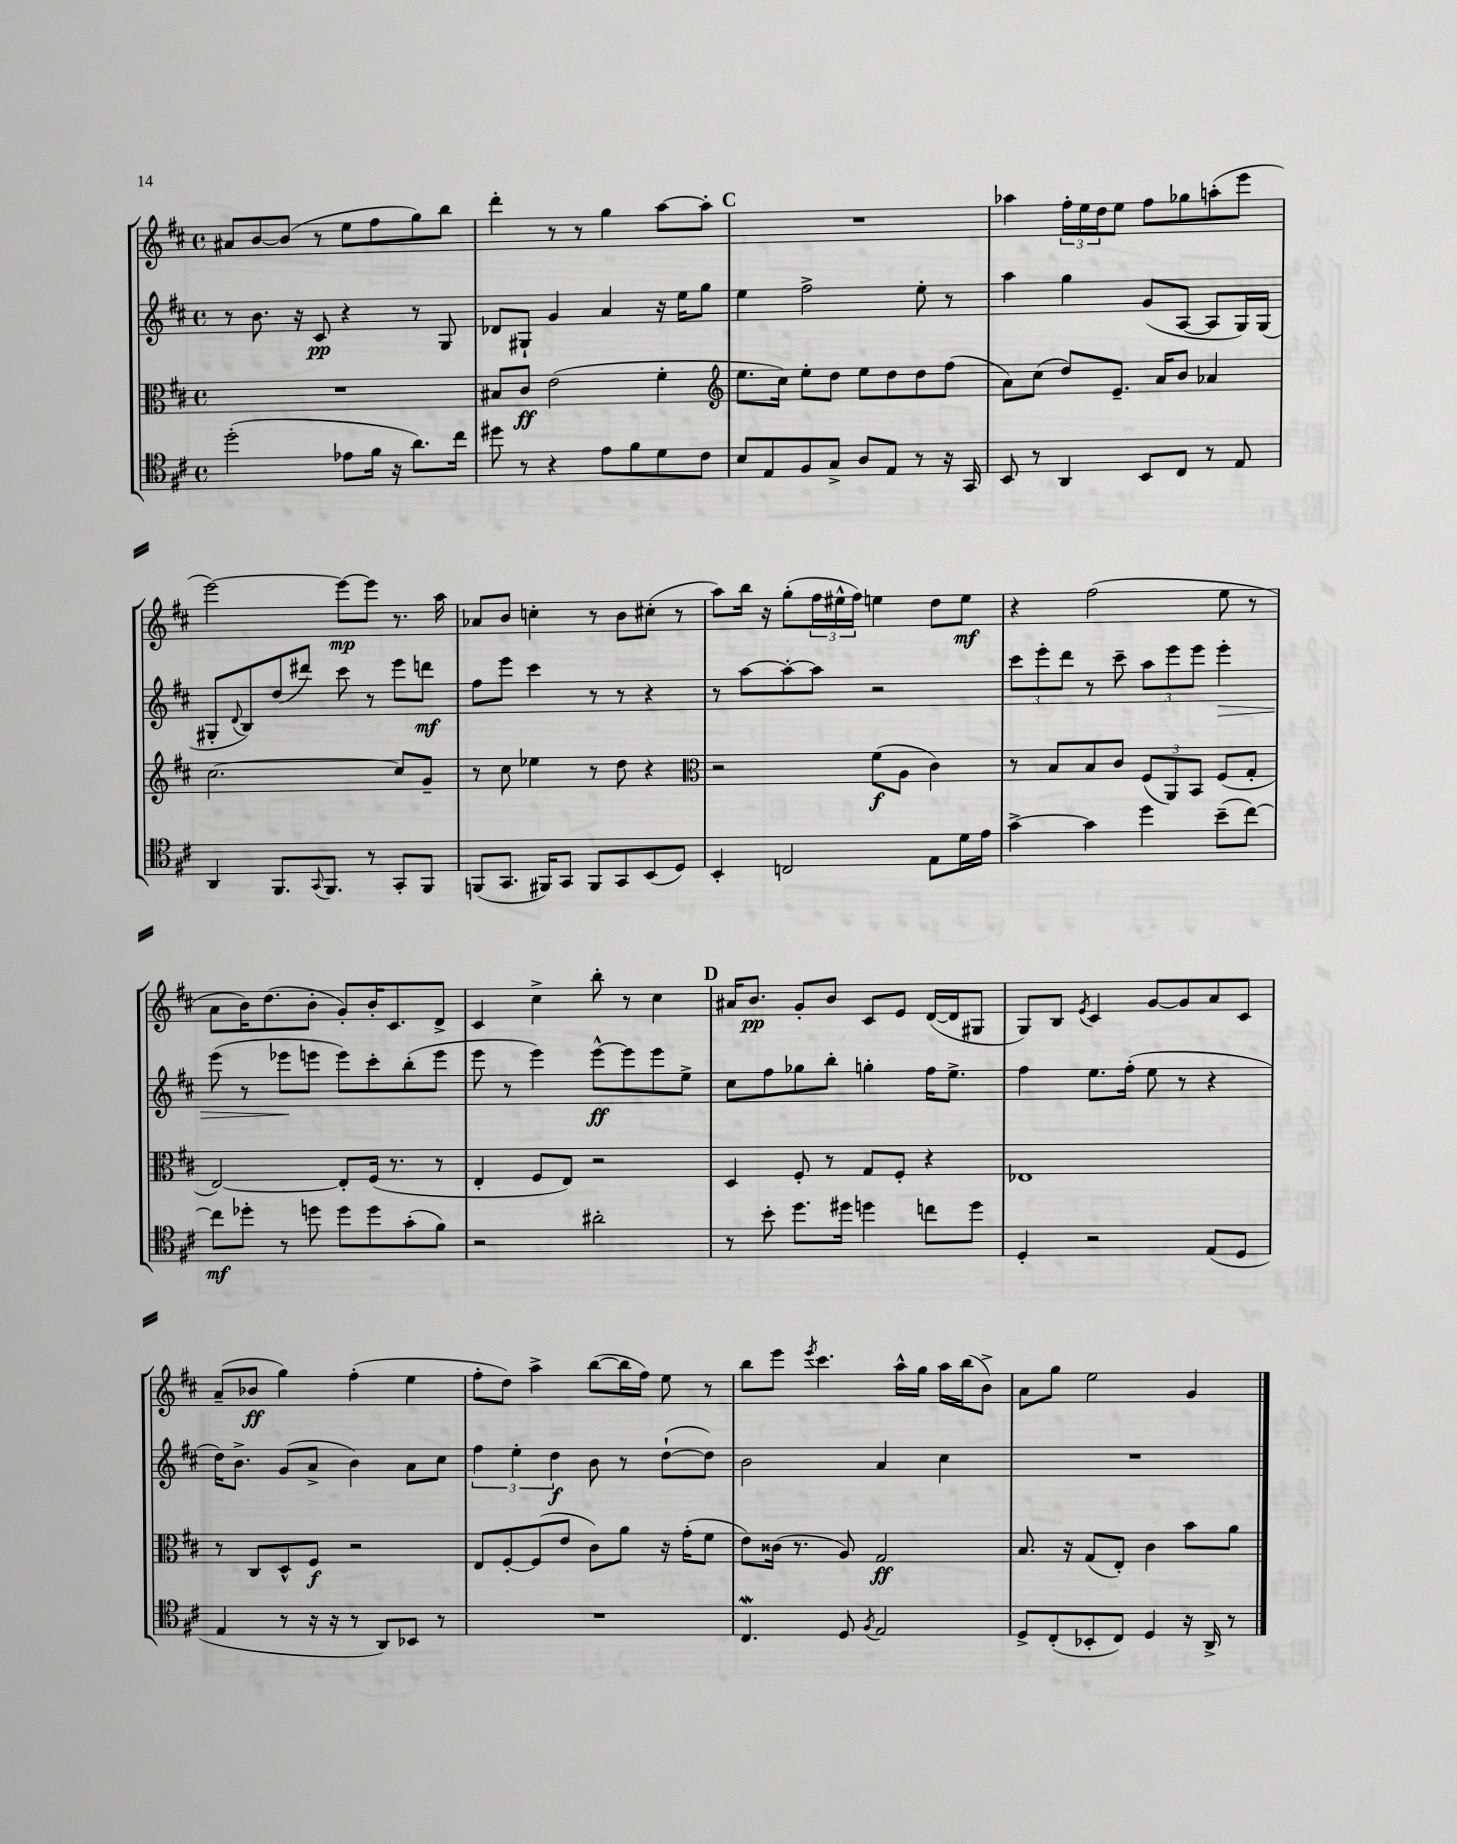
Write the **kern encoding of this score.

**kern	**dynam	**kern	**dynam	**kern	**dynam	**kern	**dynam
*part4	*part4	*part3	*part3	*part2	*part2	*part1	*part1
*staff4	*staff4	*staff3	*staff3	*staff2	*staff2	*staff1	*staff1
*clefC4	*	*clefC3	*	*clefG2	*	*clefG2	*
*k[f#c#]	*	*k[f#c#]	*	*k[f#c#]	*	*k[f#c#]	*
*M4/4	*	*M4/4	*	*M4/4	*	*M4/4	*
*met(c)	*	*met(c)	*	*met(c)	*	*met(c)	*
=24	=24	=24	=24	=24	=24	=24	=24
(2dd'\	.	1r	.	8r	.	8a#X/L	.
.	.	.	.	8.b\	.	[8b/	.
.	.	.	.	.	.	(8b/J]	.
.	.	.	.	16r	.	.	.
.	.	.	.	8c#/	pp	8r	.
8e-X\L	.	.	.	4r	.	8ee\L	.
16f#\Jk	.	.	.	.	.	8ff#\	.
16r	.	.	.	.	.	.	.
8.a\L)	.	.	.	8r	.	8gg\)	.
.	.	.	.	8G/	.	8bb\J	.
16cc#\Jk	.	.	.	.	.	.	.
=25	=25	=25	=25	=25	=25	=25	=25
8dd#X\	.	8B#X/L	.	8d-X/L	.	4ddd'\	.
8r	.	8c#/J	ff	8G#X`/J	.	.	.
4r	.	(2e\	.	4g/	.	8r	.
.	.	.	.	.	.	8r	.
8e\L	.	.	.	4a/	.	4gg\	.
8f#\	.	.	.	.	.	.	.
8d\	.	4f#'\	.	16r	.	[8aa\L	.
.	.	.	.	16ee\KL	.	.	.
8c#\J	.	.	.	8gg\J	.	8aa'\J]	.
!!LO:REH:place=s1:t=C
=26	=26	=26	=26	=26	=26	=26	=26
*	*	*clefG2	*	*	*	*	*
8B/L	.	8.ee\L	.	4ee\	.	1r	.
8E/	.	.	.	.	.	.	.
.	.	16cc#\Jk)	.	.	.	.	.
8F#/	.	8ee'\L	.	2ff#^\	.	.	.
8G^/J	.	8dd\J	.	.	.	.	.
8A/L	.	8ee\L	.	.	.	.	.
8E/J	.	8dd\	.	.	.	.	.
8r	.	8dd\	.	8ee'\	.	.	.
16r	.	(8ff#\J	.	8r	.	.	.
16GG/	.	.	.	.	.	.	.
=27	=27	=27	=27	=27	=27	=27	=27
8BB/	.	8a\L)	.	4aa\	.	4aa-X\	.
8r	.	(8cc#\J	.	.	.	.	.
4AA/	.	8dd/L)	.	4gg\	.	24ff#'\LL	.
.	.	.	.	.	.	24ee\	.
.	.	.	.	.	.	24dd\J	.
.	.	8.e~/J	.	.	.	8ee\J	.
8BB/L	.	.	.	(8g/L	.	8ff#\L	.
.	.	16a/KL	.	.	.	.	.
8C#/J	.	8b/J	.	[8A/J	.	8gg-X\	.
8r	.	4a-X/	.	8A/L]	.	(8aan'\	.
8E/	.	.	.	16G/L)	.	8eee\J	.
.	.	.	.	(16G/JJ	.	.	.
!!LO:LB:g=z
=28	=28	=28	=28	=28	=28	=28	=28
4AA/	.	[2.cc#\	.	8G#X'/L	.	[2eee\)	.
.	.	.	.	8qqd/	.	.	.
.	.	.	.	8B/)	.	.	.
8.FF#/L	.	.	.	(8dd/	.	.	.
.	.	.	.	8ddd#X/J)	.	.	.
8qqGG/	.	.	.	.	.	.	.
8.FF#/J	.	.	.	.	.	.	.
.	.	.	.	8ccc#\	.	8eee\L_	mp
8r	.	.	.	8r	.	8eee\J]	.
8GG'/L	.	8cc#/L]	.	8eee\L	.	8.r	.
8FF#/J	.	8g~/J	.	8dddn\J	mf	.	.
.	.	.	.	.	.	16aa\	.
=29	=29	=29	=29	=29	=29	=29	=29
(8FFn/L	.	8r	.	8ff#\L	.	8a-X/L	.
8.GG/J	.	8cc#\	.	8eee\J	.	8b/J	.
.	.	4ee-X\	.	4ccc#\	.	4ccn'\	.
16FF#X/KL)	.	.	.	.	.	.	.
8GG/J	.	.	.	.	.	.	.
8FF#/L	.	8r	.	8r	.	8r	.
8GG/	.	8dd\	.	8r	.	8b\L	.
(8BB/	.	4r	.	4r	.	(8cc#X'\J	.
8D/J)	.	.	.	.	.	8r	.
=30	=30	=30	=30	=30	=30	=30	=30
*	*	*clefC3	*	*	*	*	*
4BB'/	.	2r	.	8r	.	8aa\L)	.
.	.	.	.	[8aa\L	.	16bb\Jk	.
.	.	.	.	.	.	16r	.
2Cn/	.	.	.	8aa'\_	.	(8gg'\L	.
.	.	.	.	8aa\J]	.	24ff#\L	.
.	.	.	.	.	.	24ee#X^^\	.
.	.	.	.	.	.	24ff#\JJ)	.
.	.	(8f#\L	f	2r	.	4een\	.
.	.	8A\J	.	.	.	.	.
8E\L	.	4c#\)	.	.	.	8dd\L	.
16d\L	.	.	.	.	.	8ee\J	mf
16e\JJ	.	.	.	.	.	.	.
=31	=31	=31	=31	=31	=31	=31	=31
[4g^\	.	8r	.	12ccc#\L	.	4r	.
.	.	.	.	12eee'\	.	.	.
.	.	8B/L	.	.	.	.	.
.	.	.	.	12ddd\J	.	.	.
4g\]	.	8B/	.	8r	.	(2ff#\	.
.	.	8c#/J	.	8ccc#~\	.	.	.
4dd\	.	(12F#/L	.	12aa\L	.	.	.
.	.	12AA/)	.	12eee\	.	.	.
.	.	12BB/J	.	12eee\J	.	.	.
!	!	!	!	!	!LO:HP:b	!	!
(8b~\L	.	(8F#/L	.	4eee'\	>	8ee\	.
[8cc#\J)	.	8G'/J	.	.	.	8r	.
!!LO:LB:g=z
=32	=32	=32	=32	=32	=32	=32	=32
8cc#\L]	mf	[2E/)	.	(8eee\	.	8a\L	.
8dd-X'\J	.	.	.	8r	.	16b\K)	.
.	.	.	.	.	.	(8.dd\	.
8r	.	.	.	8eee-X\L	.	.	.
8ddn\	.	.	.	8eeen\J	]	8b'\J	.
8dd\L	.	8E'/L]	.	8eee\L)	.	8g'/L)	.
8dd\	.	(16F#/Jk	.	8ccc#'\	.	16b'/K	.
.	.	8.r	.	.	.	8.c#/	.
(8g'\	.	.	.	(8bb'\	.	.	.
8f#\J)	.	8r	.	8eee\J	.	8d^/J	.
=33	=33	=33	=33	=33	=33	=33	=33
2r	.	4E'/	.	8eee\	.	4c#/	.
.	.	.	.	8r	.	.	.
.	.	8F#/L	.	4eee\)	.	4cc#^\	.
.	.	8E/J)	.	.	.	.	.
2a#X'\	.	2r	.	[8eee^^\L	ff	8bb'\	.
.	.	.	.	8eee\]	.	8r	.
.	.	.	.	8eee\	.	4cc#\	.
.	.	.	.	8ee^\J	.	.	.
!!LO:REH:place=s1:t=D
=34	=34	=34	=34	=34	=34	=34	=34
8r	.	4D/	.	8cc#\L	.	16a#X/KL	.
.	.	.	.	.	.	8.b/J	pp
8b'\	.	.	.	8ff#\	.	.	.
8.dd\L	.	8F#'/	.	8gg-X\	.	8g'/L	.
.	.	8r	.	8bb'\J	.	8b/J	.
16dd#X\Jk	.	.	.	.	.	.	.
4ddn\	.	8G/L	.	4ggn'\	.	8c#/L	.
.	.	8F#'/J	.	.	.	8e/J	.
8ccn\L	.	4r	.	16ff#\KL	.	([16d/LL	.
.	.	.	.	8.ee^\J	.	16d/J]	.
8dd\J	.	.	.	.	.	8G#X/J	.
=35	=35	=35	=35	=35	=35	=35	=35
4D'/	.	1E-X	.	4ff#\	.	8G/L)	.
.	.	.	.	.	.	8B/J	.
.	.	.	.	.	.	8qe/	.
2r	.	.	.	8.ee\L	.	4c#/	.
.	.	.	.	(16ff#'\Jk	.	.	.
.	.	.	.	8ee\	.	[8g/L	.
.	.	.	.	8r	.	8g/]	.
(8E/L	.	.	.	4r	.	8a/	.
8D/J	.	.	.	.	.	8c#/J	.
!!LO:LB:g=z
=36	=36	=36	=36	=36	=36	=36	=36
4E/	.	8r	.	16dd\KL)	.	(8a~/L	.
.	.	.	.	8.b^\J	.	.	.
.	.	8C#/L	.	.	.	8b-X/J	ff
8r	.	8D^^/	.	(8g/L	.	4gg\)	.
16r	.	8F#/J	f	8a^/J	.	.	.
16r	.	.	.	.	.	.	.
8r	.	2r	.	4b\)	.	(4ff#'\	.
8AA/L)	.	.	.	.	.	.	.
8BB-X/J	.	.	.	8a\L	.	4ee\	.
8r	.	.	.	8cc#\J	.	.	.
=37	=37	=37	=37	=37	=37	=37	=37
1r	.	8E/L	.	6ff#\	.	8ff#'\L	.
.	.	[8F#'/	.	.	.	8dd\J)	.
.	.	.	.	6ee'\	.	.	.
.	.	(8F#/]	.	.	.	4aa^\	.
.	.	.	.	6dd\	f	.	.
.	.	8e/J	.	.	.	.	.
.	.	8c#\L)	.	8b\	.	([8bb\L	.
.	.	8a\J	.	8r	.	16bb\L]	.
.	.	.	.	.	.	16ff#\JJ)	.
.	.	16r	.	([8dd`\L	.	8ee\	.
.	.	(16g'\KL	.	.	.	.	.
.	.	8f#\J	.	8dd\J])	.	8r	.
=38	=38	=38	=38	=38	=38	=38	=38
4.C#W/	.	8e\L)	.	2b\	.	8bb\L	.
.	.	(16c##X\Jk	.	.	.	8eee\J	.
.	.	8.r	.	.	.	.	.
.	.	.	.	.	.	8qeee/	.
.	.	.	.	.	.	4.ccc#\	.
8D/	.	8A/)	.	.	.	.	.
8qF#/	.	.	.	.	.	.	.
2E/	.	2G/	ff	4a/	.	.	.
.	.	.	.	.	.	16aa^^\LL	.
.	.	.	.	.	.	16gg\JJ	.
.	.	.	.	4cc#\	.	16aa\LL	.
.	.	.	.	.	.	(16bb\J	.
.	.	.	.	.	.	8b^\J)	.
=39	=39	=39	=39	=39	=39	=39	=39
8D^/L	.	8.B/	.	1r	.	8a\L	.
(8C#'/	.	.	.	.	.	8gg\J	.
.	.	16r	.	.	.	.	.
8BB-X'/	.	(8G/L	.	.	.	2ee\	.
8C#/J)	.	8E'/J)	.	.	.	.	.
4D/	.	4c#\	.	.	.	.	.
16r	.	8b\L	.	.	.	4g/	.
16AA^/	.	.	.	.	.	.	.
8r	.	8a\J	.	.	.	.	.
==	==	==	==	==	==	==	==
*-	*-	*-	*-	*-	*-	*-	*-
